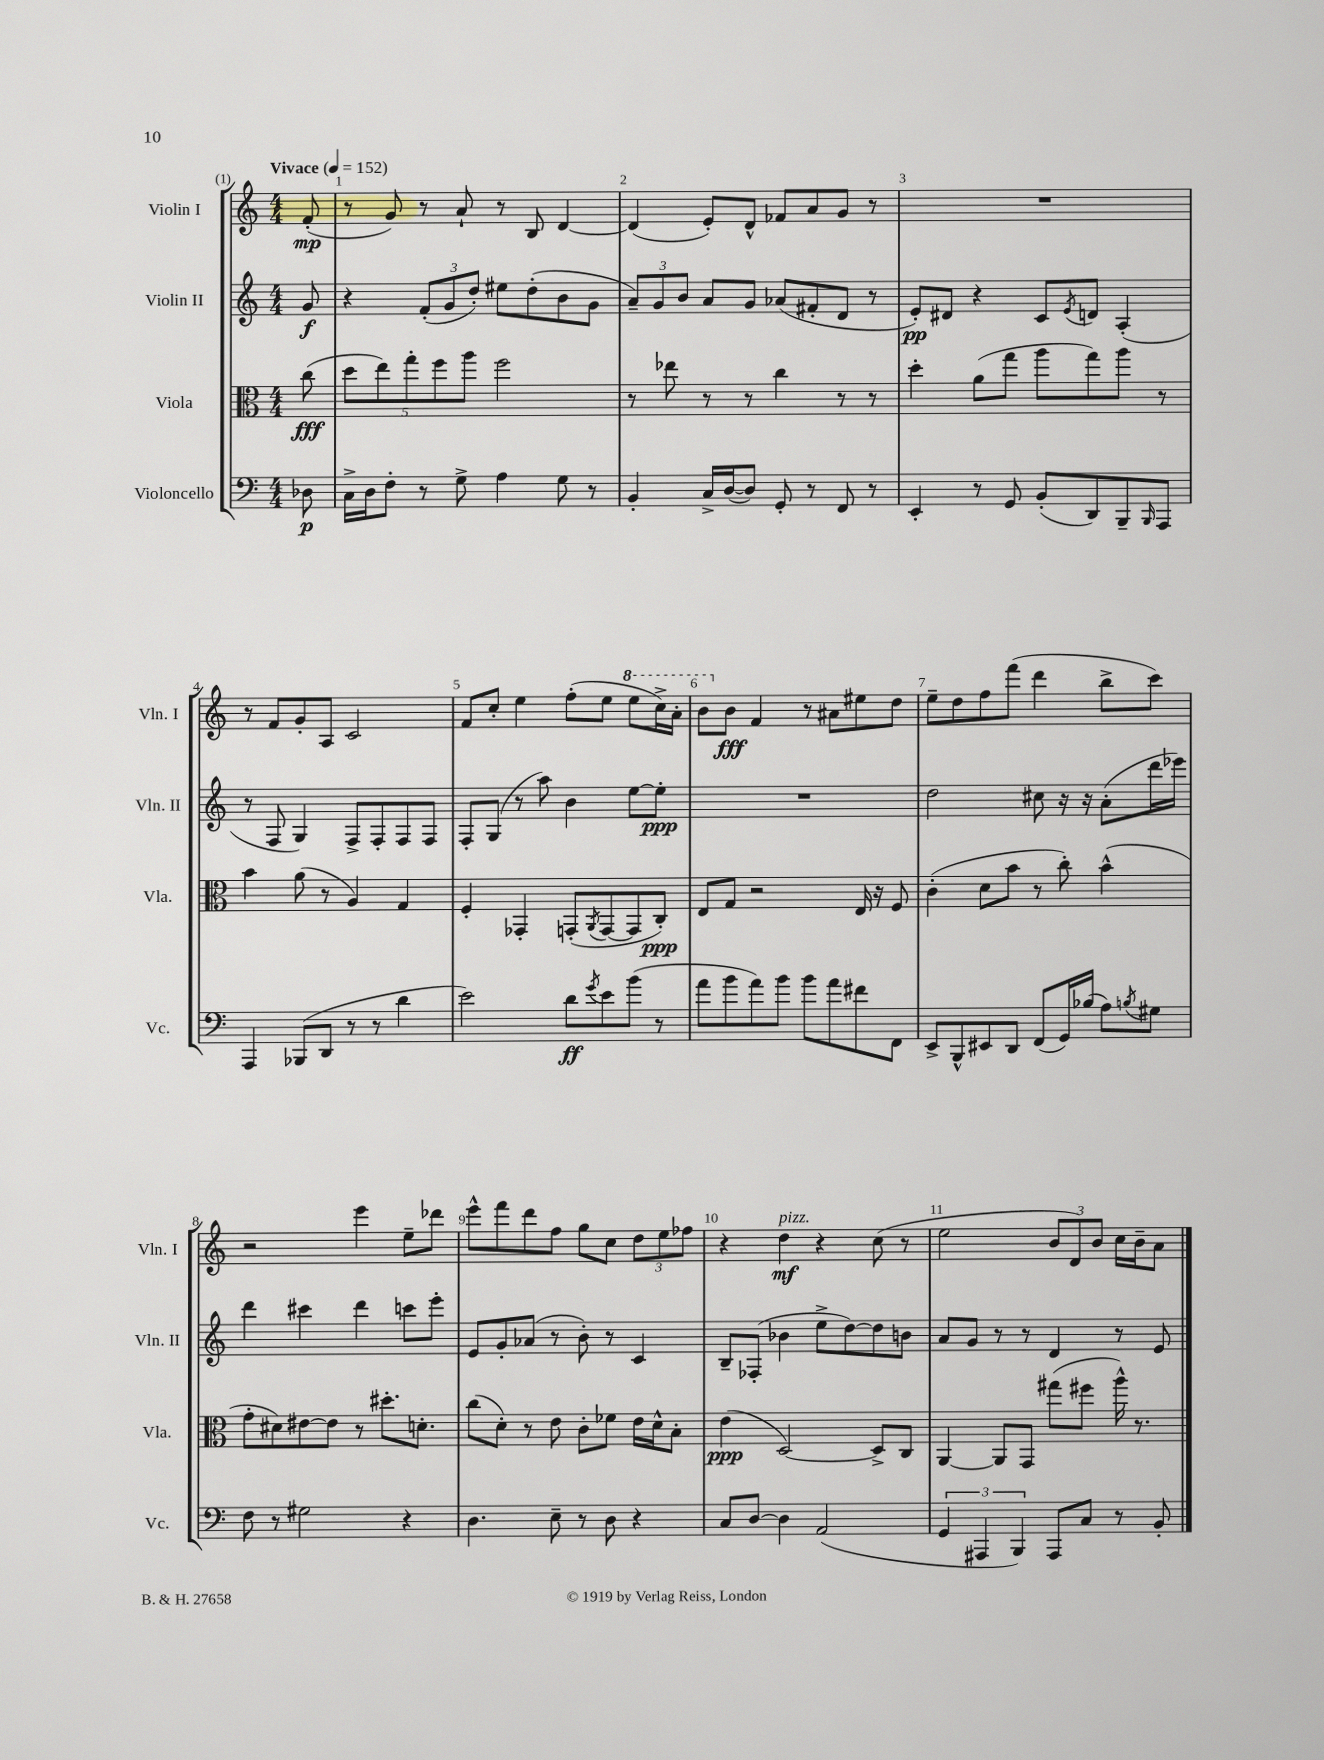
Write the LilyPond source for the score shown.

<<
\new StaffGroup <<
\new Staff = "s0" \with { instrumentName = "Violin I" shortInstrumentName = "Vln. I" } {
    \clef treble \key c \major \numericTimeSignature \time 4/4 \partial 8 \tempo "Vivace" 4 = 152
    f'8-.\mp( |
    r8 g'8) r8 a'8-! r8 b8 d'4~ |
    d'4( e'8-.) d'8-^ fes'8 a'8 g'8 r8 |
    R1 |
    r8 f'8 g'8-. a8 c'2 |
    f'8 c''8-. e''4 f''8-.( e''8 \ottava #1 e'''8 c'''16->) a''16-. |
    b''8 \ottava #0 b'8\fff f'4 r8 ais'8 eis''8 d''8 |
    e''8-- d''8 f''8 f'''8( d'''4 b''8-> c'''8) |
    r2 e'''4 e''8-- des'''8 |
    e'''8-^ f'''8 d'''8 f''8 g''8 c''8 \tuplet 3/2 { d''8 e''8 fes''8 } |
    r4 d''4\mf^\markup { \italic "pizz." } r4 c''8( r8 |
    e''2 \tuplet 3/2 { b'8 d'8) b'8 } c''16 b'16-- a'8 \bar "|." |
}
\new Staff = "s1" \with { instrumentName = "Violin II" shortInstrumentName = "Vln. II" } {
    \clef treble \key c \major \numericTimeSignature \time 4/4 \partial 8
    g'8\f |
    r4 \tuplet 3/2 { f'8-.( g'8 d''8-.) } eis''8 d''8-.( b'8 g'8 |
    \tuplet 3/2 { a'8--) g'8 b'8 } a'8 g'8 aes'8( fis'8-. d'8 r8 |
    e'8-.\pp) dis'8 r4 c'8 \acciaccatura { e'8 } d'8 a4-.( |
    r8 f8 g4) f8-> f8-. f8 f8 |
    f8-. g8( r8 a''8) b'4 e''8~ e''8-.\ppp |
    R1 |
    d''2 cis''8 r16 r16 a'8-.( d'''16 ees'''16) |
    d'''4 cis'''4 d'''4 c'''8 e'''8-. |
    e'8 g'8-. aes'8( r8 b'8-.) r8 c'4 |
    b8-- fes8-.( bes'4 e''8-> d''8~) d''8 b'8 |
    a'8 g'8 r8 r8 d'4 r8 e'8 \bar "|." |
}
\new Staff = "s2" \with { instrumentName = "Viola" shortInstrumentName = "Vla." } {
    \clef alto \key c \major \numericTimeSignature \time 4/4 \partial 8
    c''8\fff( |
    \tuplet 5/4 { d''8 e''8) g''8-. f''8 a''8 } f''2 |
    r8 ees''8 r8 r8 c''4 r8 r8 |
    d''4-. a'8( g''8 a''8 g''8) a''8 r8 |
    b'4 a'8( r8 a4) g4 |
    f4-. ges,4-. g,8-.( \acciaccatura { a,8 } g,8~ g,8 c8-.\ppp) |
    e8 g8 r2 e16 r16 f8 |
    c'4-.( d'8 b'8 r8 c''8-.) b'4-^( |
    g'8-. dis'8) eis'8~ eis'8 r8 dis''8.-. d'8.-. |
    c''8( d'8-.) r8 e'8 c'8-. fes'8 e'16 d'16-^ b8-. |
    e'4\ppp( d2~) d8-> c8 |
    a,4~ a,8 g,8 gis''8( fis''8 a''16-^) r8. \bar "|." |
}
\new Staff = "s3" \with { instrumentName = "Violoncello" shortInstrumentName = "Vc." } {
    \clef bass \key c \major \numericTimeSignature \time 4/4 \partial 8
    des8\p |
    c16-> d16 f8-. r8 g8-> a4 g8 r8 |
    b,4-. c16-> d16~( d8) g,8-. r8 f,8 r8 |
    e,4-. r8 g,8 b,8-.( d,8) b,,8-- \grace { b,,16 } a,,8 |
    a,,4 bes,,8( d,8 r8 r8 d'4 |
    e'2) d'8\ff \acciaccatura { g'8 } e'8 b'8( r8 |
    a'8 b'8 a'8) b'8 b'8 a'8 fis'8 f,8 |
    e,8-> b,,8-^ eis,8 d,8 f,8( g,16) bes16( a8) \acciaccatura { b8 } gis8 |
    f8 r8 gis2 r4 |
    d4. e8-- r8 d8 r4 |
    c8 d8~ d4 a,2( |
    \tuplet 3/2 { g,4 ais,,4 b,,4) } ais,,8 c8 r8 b,8-. \bar "|." |
}
>>
>>
\layout { \context { \Score \override BarNumber.break-visibility = ##(#f #t #t) barNumberVisibility = #all-bar-numbers-visible } }
